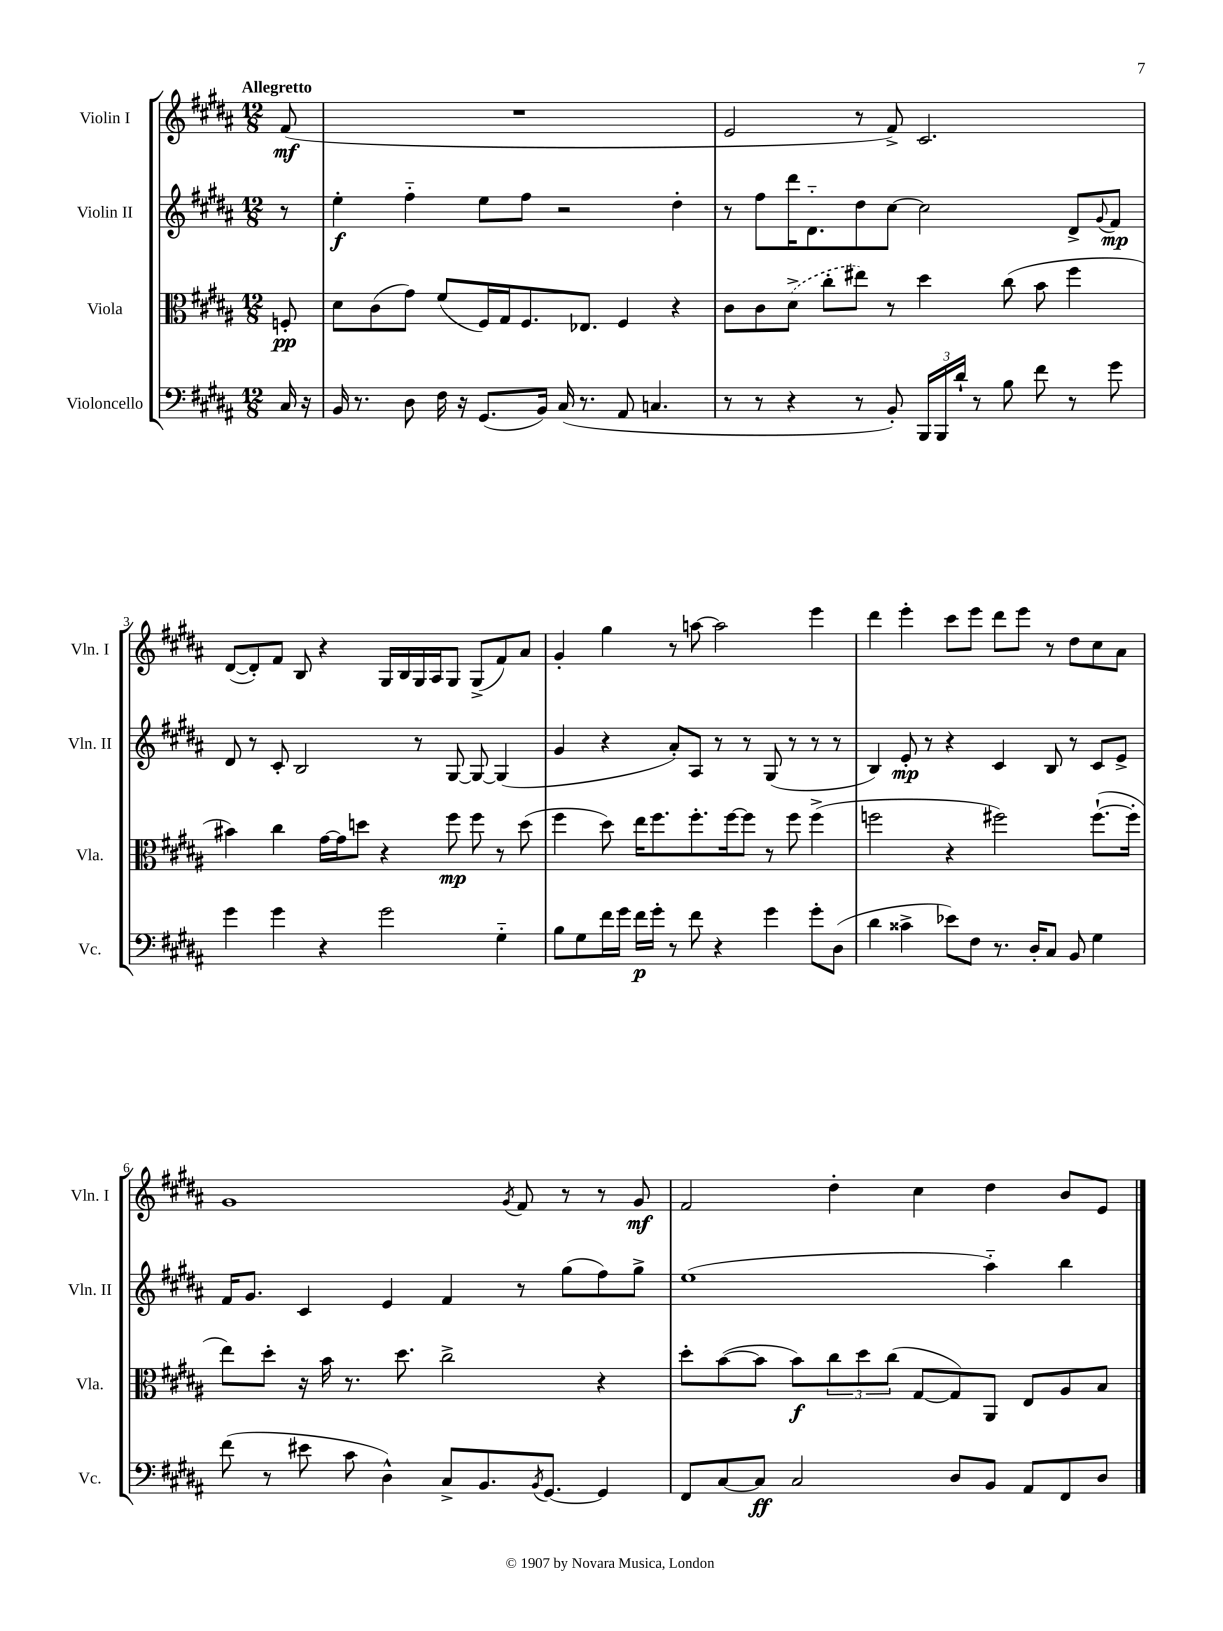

**kern	**kern	**kern	**kern
*staff4	*staff3	*staff2	*staff1
*clefF4	*clefC3	*clefG2	*clefG2
*k[f#c#g#d#a#]	*k[f#c#g#d#a#]	*k[f#c#g#d#a#]	*k[f#c#g#d#a#]
*M12/8	*M12/8	*M12/8	*M12/8
16C#/	8F'/	8r	(8f#/
16r	.	.	.
=	=	=	=
16BB/	8d#\L	4ee'\	1.r
8.r	.	.	.
.	(8c#\	.	.
8D#\	8g#\J)	4ff#'~\	.
16F#\	(8f#/L	.	.
16r	.	.	.
(8.GG#/L	16F#/L)	8ee\L	.
.	16G#/J	.	.
.	8.F#/	8ff#\J	.
16BB/Jk)	.	.	.
(16C#/	.	2r	.
8.r	8.E-/J	.	.
8AA#/	4F#/	.	.
4.C/	.	.	.
.	4r	4dd#'\	.
=	=	=	=
8r	8c#\L	8r	2e/
8r	8c#\	8ff#\L	.
4r	(8d#^\J	16ddd#\K	.
.	.	8.d#'~\	.
.	8cc#'\L	.	.
8r	8ee#\J)	8dd#\	8r
8BB'/)	8r	[8cc#\J	8f#^/)
24BBB/LL	4dd#\	2cc#\]	2.c#/
24BBB/	.	.	.
24d#`/JJ	.	.	.
8r	.	.	.
8B\	(8cc#\	.	.
8f#\	8b\	.	.
8r	4ff#\	8d#^/L	.
.	.	8qqg#/	.
8g#\	.	8f#/J	.
=	=	=	=
4g#\	4b#\)	8d#/	([8d#/L
.	.	8r	8d#'/])
4g#\	4cc#\	8c#'/	8f#/J
.	.	2B/	8B/
4r	[16g#\LL	.	4r
.	16g#\]J	.	.
.	8dd\J	.	.
2g#\	4r	.	16G#/LL
.	.	.	16B/
.	.	8r	16G#/
.	.	.	16A#/J
.	8ff#\	[8G#/	8G#/J
.	8ff#\	8G#/_	(8G#^/L
4G#'~\	8r	(4G#/]	8f#/)
.	(8dd\	.	8a#/J
=	=	=	=
8B\L	4ff#\	4g#/	4g#'/
8G#\	.	.	.
16f#\L	8dd#\)	4r	4gg#\
16g#\JJ	.	.	.
16f#\LL	16ee\LK	.	.
16g#'\JJ	8.ff#\	.	.
8r	.	8a#'/L)	8r
8f#\	8.ff#'\	8A#/J	[8aa\
4r	.	8r	2aa\]
.	[16ff#\k	.	.
.	8ff#\]J	8r	.
4g#\	8r	(8G#/	.
.	8ff#\	8r	.
8g#'\L	(4ff#^\	8r	4eee\
(8D#\J	.	8r	.
=	=	=	=
4d#\	2ff\	4B/)	4ddd#\
4c##^\	.	8e'/	4eee'\
.	.	8r	.
8e-\L)	4r	4r	8ccc#\L
8F#\J	.	.	8eee\J
8.r	2ff#\)	4c#/	8ddd#\L
.	.	.	8eee\J
16D#'/LK	.	.	.
8C#/J	.	8B/	8r
8BB/	.	8r	8dd#\L
4G#\	([8.ff#`\L	8c#/L	8cc#\
.	.	8e^/J	8a#\J
.	16ff#'\]Jk	.	.
=	=	=	=
(8f#\	8ee\L)	16f#/LK	1g#
.	.	8.g#/J	.
8r	8dd#'\J	.	.
8e#\	16r	4c#/	.
.	16b\	.	.
8c#\	8.r	.	.
4D#^^\)	.	4e/	.
.	8.dd#\	.	.
8C#^/L	2cc#^\	4f#/	.
8.BB/	.	.	.
.	.	.	8qg#/
.	.	8r	8f#/
8qBB/	.	.	.
[8.GG#/J	.	.	.
.	.	(8gg#\L	8r
4GG#/]	4r	8ff#\)	8r
.	.	8gg#^\J	8g#/
=	=	=	=
8FF#/L	8dd#'\L	(1ee	2f#/
[8C#/	([8b\	.	.
8C#/]J	8b\]J	.	.
2C#/	8b\L)	.	.
.	12cc#\	.	4dd#'\
.	12dd#\	.	.
.	(12cc#\J	.	.
.	[8G#/L	.	4cc#\
8D#/L	8G#/])	.	.
8BB/J	8AA#/J	4aa#'~\)	4dd#\
8AA#/L	8E/L	.	.
8FF#/	8A#/	4bb\	8b/L
8D#/J	8B/J	.	8e/J
==	==	==	==
*-	*-	*-	*-
